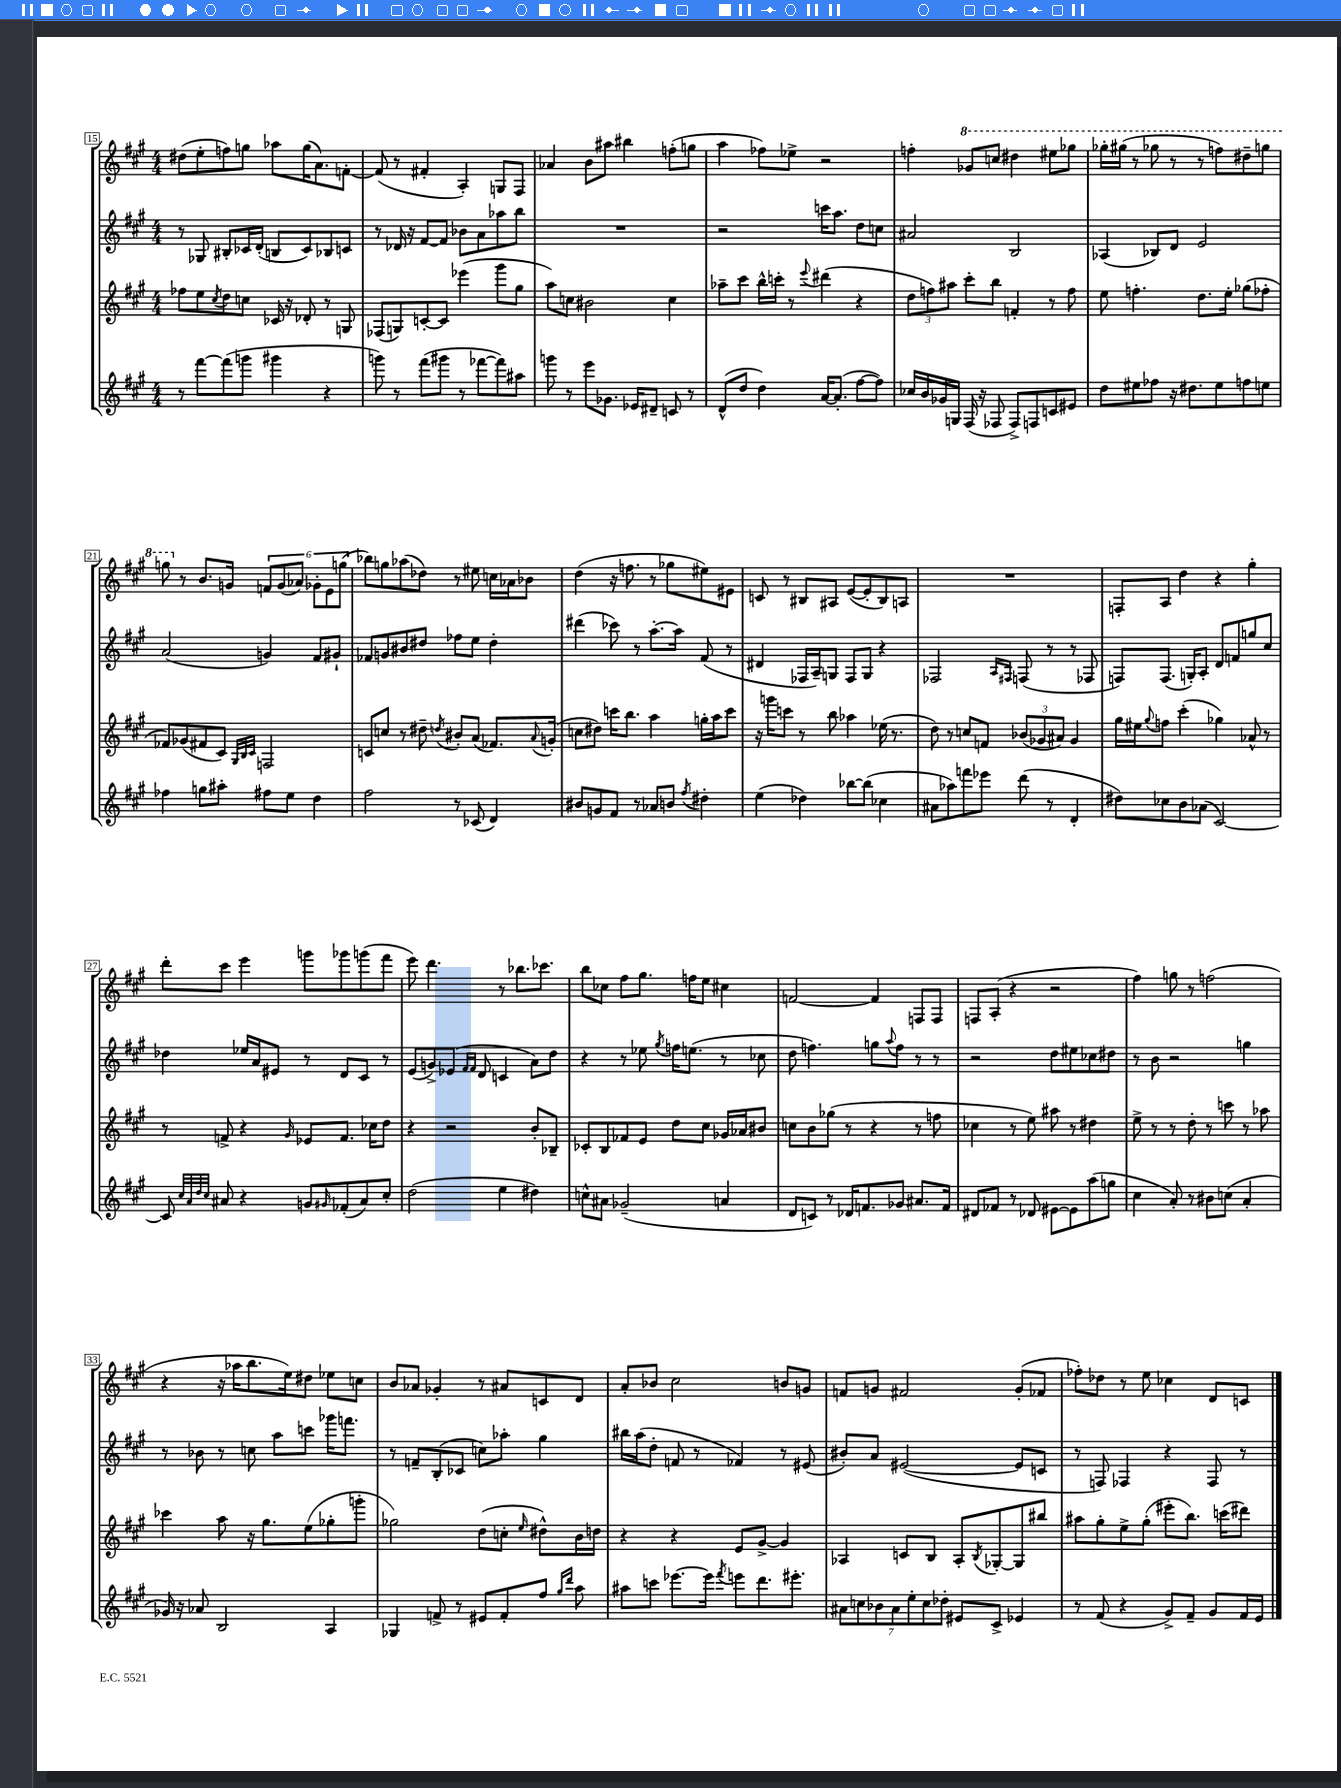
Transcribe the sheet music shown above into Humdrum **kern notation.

**kern	**kern	**kern	**kern
*staff4	*staff3	*staff2	*staff1
*clefG2	*clefG2	*clefG2	*clefG2
*k[f#c#g#]	*k[f#c#g#]	*k[f#c#g#]	*k[f#c#g#]
*M4/4	*M4/4	*M4/4	*M4/4
8r	8ff-	8r	(8dd#
[8fff#	8ee	8G-	8ee'
.	8qcc#	.	.
(8fff#]	8dd	8B#'	8ff)
8ggg	8cc	16c-	8gg
.	.	(16d'	.
4ggg#	16c-	8B	8aa-
.	16r	.	.
.	8d-'	8c-)	(16gg
.	.	.	8.a)
4r	8r	8B-	.
.	8G	8c	[8f'
=	=	=	=
8ggg)	(8F-	8r	(8f]
8r	8G)	16d-	8r
.	.	16r	.
(8fff#	[8c'	[8f#	4f#'
8ggg#	8c]	8f#]	.
8r	(4eee-	8b-	4A')
[8fff-	.	8a	.
8fff-])	8ggg#	8aa-	8G
8aa#	8gg#	8bb	8F#
=	=	=	=
8ggg	8aa)	1r	4a-
8r	8cc	.	.
8eee	2b#	.	8b
8.g-	.	.	8aa#
.	.	.	4bb#
16e-	.	.	.
8d#~	.	.	.
8c	4cc	.	(8ff'
8r	.	.	8gg
=	=	=	=
(8d^^	8aa-~	2r	4aa
8dd	8ccc#	.	.
4dd)	16bb^^	.	8ff-)
.	16ccc'	.	.
.	8r	.	8ee-^
.	8qqeee	.	.
[16a	(4ddd#	16ccc	2r
(8.a']	.	8.aa	.
[8ff#	4r	8dd	.
8ff#])	.	8cc	.
=	=	=	=
16cc-	12dd	2a#	4ff'
16b	.	.	.
.	12ff)	.	.
16g-	.	.	.
.	12aa#	.	.
16G	.	.	.
(16F#	8ccc#'	.	8gg-
16r	.	.	.
8F-	8bb	.	8ccc
8F-^)	4f'	2B	4ddd#
8F	.	.	.
8c	8r	.	8eee#
8e#	8ff	.	8ggg-
=	=	=	=
8dd	8ee	(4A-	16ggg-'
.	.	.	(16ggg#
8ee#	4.ff'	.	8r
8ff-	.	8B-)	8ggg-
16r	.	8d	8r
8.dd#	.	.	.
.	8.dd	2e	8r
8ee#	.	.	8fff)
.	16ee'	.	.
8ff	(8gg-	.	8ddd#~
8ee	8ff-'	.	8ggg
=	=	=	=
4ff-	8f-)	(2a	8ggg
.	(8g-	.	8r
8gg	8f#	.	8.b
8aa#'	8c#)	.	.
.	.	.	16g
.	32qqG#	.	.
.	32qqB	.	.
.	32qqc#	.	.
8ff#	2F	4g)	12f
.	.	.	(12g
8ee	.	.	.
.	.	.	12a-)
4dd	.	8f#	12g-'
.	.	.	12e
.	.	8g#`	.
.	.	.	(12gg
=	=	=	=
2ff#	8c	8f-	8bb-)
.	8cc	8g	8gg
.	8r	8b#	(8aa-
.	8dd#~	8dd#	8dd-)
.	8qdd	.	.
8r	8b#'	8ff-	8r
(8c-	(8a	8ee	8ee#
4d)	8.f-)	4dd#'	16cc
.	.	.	16a-
.	.	.	8b-
.	8qqa	.	.
.	(16g'	.	.
=	=	=	=
8b#	8cc	(4ddd#	(4dd
8g	8dd#)	.	.
8f#	16ccc	8ccc-)	16r
.	8.bb	.	8.ff
8r	.	8r	.
8a-	4aa	[8.aa'	8r
8b	.	.	8gg-
.	.	16aa]	.
8qff#	.	.	.
4dd#'	16gg'	(8f#	8ee#)
.	16aa	.	.
.	8ccc	8r	8e#
=	=	=	=
(4ee	16r	4d#	8c
.	16ggg	.	.
.	8ccc	.	8r
4dd-)	8r	16F-	8B#
.	.	16A~)	.
.	8bb	8G	8A#
[8bb-	4aa-	8F-	([8e
(8bb-]	.	8G	8e']
4cc-	(16ee-	4r	8B#)
.	8.r	.	.
.	.	.	8A
=	=	=	=
8a#	8dd)	2F-	1r
8aa-)	8r	.	.
8fff	8cc	.	.
8eee-	8f	.	.
.	.	16qqA	.
.	.	16qqF#	.
(8ddd	(12b-	(8F	.
.	12g-	.	.
8r	.	8r	.
.	12a#)	.	.
4d'	4g-	8r	.
.	.	8F-	.
=	=	=	=
8dd#)	16gg#	8F)	8F'
.	16ee#	.	.
.	8qqgg#	.	.
8cc-	8ff	(8.F	8A
8b	(4ccc#'	.	4dd
.	.	16G')	.
(8a-	.	8A'	.
[2c#)	4gg-)	8d	4r
.	.	8f	.
.	8a-^^	8gg	4gg#'
.	8r	8cc#	.
=	=	=	=
8c#]	8r	4dd-	8ddd'
32qqcc#	.	.	.
32qqa	.	.	.
32qqdd	.	.	.
32qqcc#	.	.	.
8a#	8f^	.	8ccc#
4r	4r	16ee-	4eee
.	.	16a	.
.	.	8e#	.
.	16qqg#	.	.
8g	8e-	8r	8ggg
16qqg#	.	.	.
(8f-'	8.f	8d	8ggg-
8a#)	.	8c#	(8ggg
.	16cc-	.	.
8cc#'	8dd	8r	8fff#
=	=	=	=
(2dd	4r	(8e	8eee)
.	.	8g^)	4.ddd
.	2r	(8e-	.
.	.	16qqf#	.
.	.	16qqf#	.
.	.	8d	.
4ee	.	4c	8r
.	.	.	8.bb-
4dd#)	8b'	8a)	.
.	.	.	8.ccc-
.	8B-~	8dd	.
=	=	=	=
8cc^^	8c-'	4r	8bb
8a#	8B	.	8cc-
(2g-~	8f-	8r	8ff#
.	8e	8ee-	8.gg#
.	.	8qgg#	.
.	8dd	16ff	.
.	.	(8.ee	16ff
.	8cc#	.	8ee
4a	16g-	8r	4cc#
.	16a-	.	.
.	8b#	8cc-	.
=	=	=	=
8d	8cc	8dd	[2f
8c)	8b	4.ff)	.
8r	(8gg-	.	.
16d-	8r	.	.
8.f	.	.	.
.	4r	8gg	4f]
.	.	8qqaa	.
8g-	.	8ff	.
8.a#	8r	8r	8F
.	8ff	8r	8F
16f	.	.	.
=	=	=	=
8d#	4cc-	2r	8F
8f-	.	.	(8A'
8r	8r	.	4r
8d-	8ee)	.	.
[8e#	8aa#	8dd	2r
8e#]	8r	8ee#	.
(8aa	4dd#	8cc-	.
8gg	.	8dd#	.
=	=	=	=
4cc#	8ee^	8r	4ff#)
.	8r	8b	.
8a')	8r	2r	8gg
8r	8dd'	.	8r
8b#	8r	.	(2ff
(8cc	8ccc	.	.
4a'	8r	4gg	.
.	8aa-	.	.
=	=	=	=
16g-)	4ccc-	8r	4r
16r	.	.	.
8a-	.	8b-	.
2B	8aa	8r	16r
.	.	.	16aa-
.	16r	8cc	8.bb
.	8.gg#	.	.
.	.	8aa	.
.	.	.	16ee)
.	(8ee	8ccc	8dd#
4A	8gg-'	16ggg-	8ee-
.	.	8.fff	.
.	8ggg'	.	8cc
=	=	=	=
4G-	2gg-)	8r	8b
.	.	8f~	8a-
8f^	.	(8B'	4g-'
8r	.	8c-	.
8e#	(8dd	8cc)	8r
8f'	8cc'	8aa-'	8a#
.	16qqee	.	.
8ff#	8dd#^^)	4gg#	8c
16qqgg#	.	.	.
16qqddd	.	.	.
8aa	16b	.	8d
.	16dd	.	.
=	=	=	=
8aa#	4r	16bb#	8a'
.	.	(16aa	.
8ccc	.	8dd'	8b-
[8.eee-	4r	8f	2cc#
.	.	8r	.
16eee-]	.	.	.
8qfff#	.	.	.
8eee	8e	4f-)	.
8.ddd	[8g#^	.	.
.	4g#]	8r	8b
8.eee#'	.	.	.
.	.	(8e#	8g
=	=	=	=
14a#	4A-	8b#')	8f
14cc	.	.	.
.	.	8a	8g
14b-	.	.	.
14a#	.	.	.
.	8c	([2e#	2f#
14ee'	.	.	.
14cc	.	.	.
.	8B	.	.
14dd-'	.	.	.
8e#	8A-'	.	.
.	8qB	.	.
8c#^	[8G-'	.	.
4e-	8G-]	8e#]	(8g'
.	8bb#	8c	8f-
=	=	=	=
8r	8aa#	8r	8ff-')
(8f#	8gg#'	8F)	8dd-
4r	8ee^	4F-	8r
.	(8gg#'	.	8ee
8g#^)	8eee#'	4r	4cc-
8f#~	8.bb)	.	.
8g#	.	8F-	8d
.	(16ccc	.	.
16f#	8ddd#)	8r	8c
16e	.	.	.
==	==	==	==
*-	*-	*-	*-
